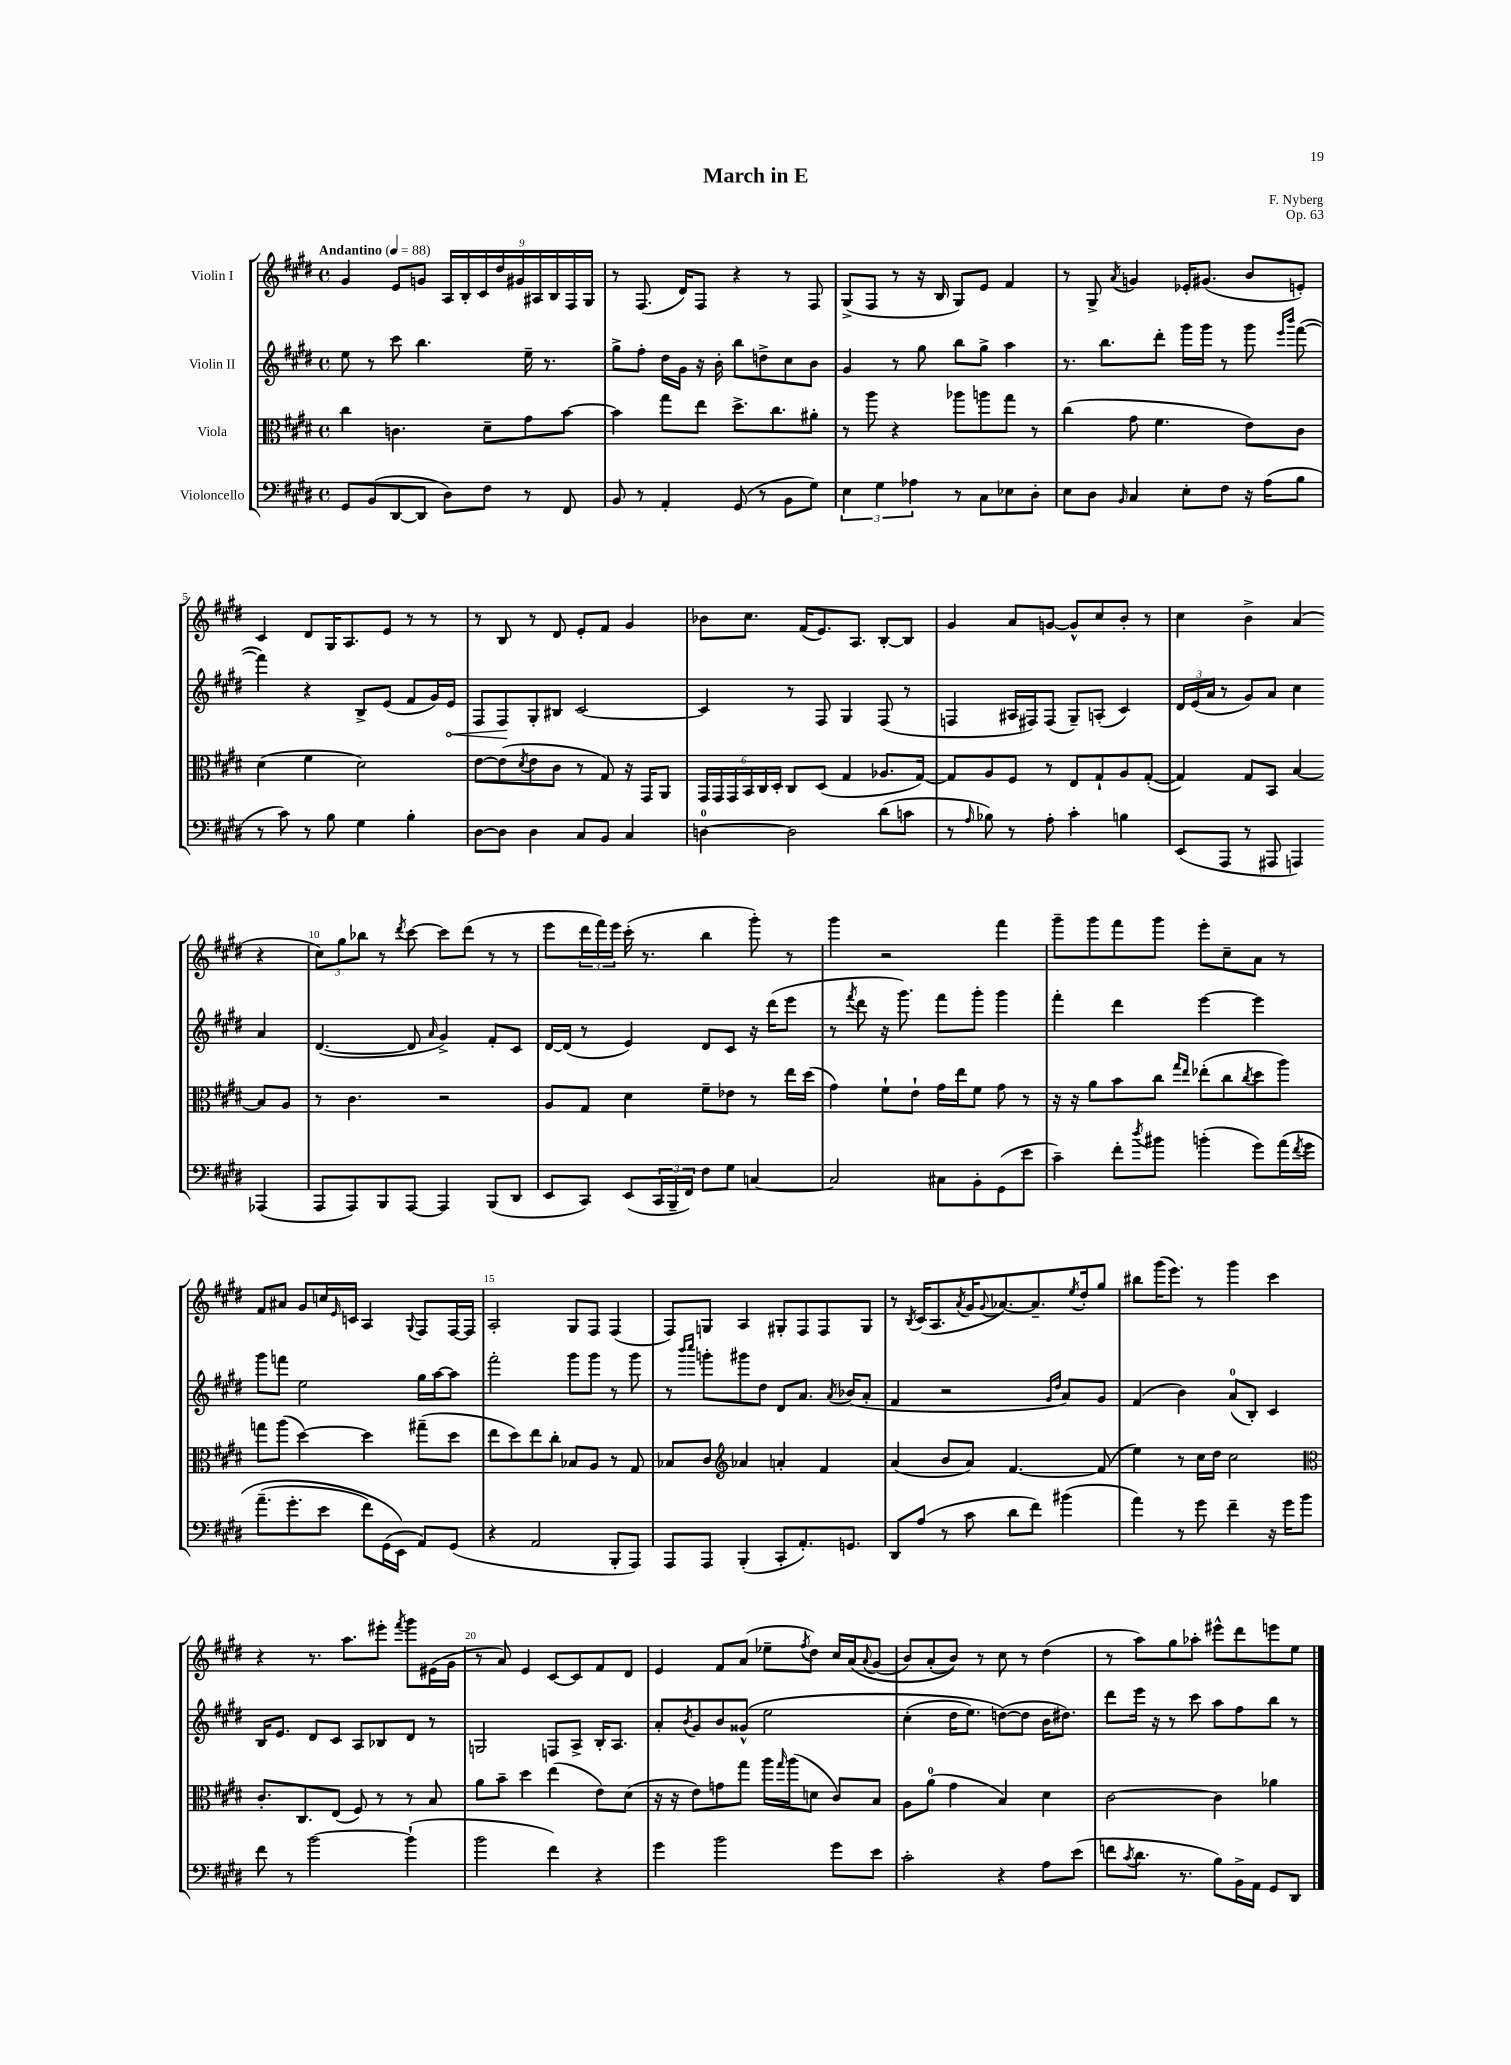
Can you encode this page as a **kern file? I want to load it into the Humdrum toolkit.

**kern	**kern	**kern	**kern
*staff4	*staff3	*staff2	*staff1
*clefF4	*clefC3	*clefG2	*clefG2
*k[f#c#g#d#]	*k[f#c#g#d#]	*k[f#c#g#d#]	*k[f#c#g#d#]
*M4/4	*M4/4	*M4/4	*M4/4
*met(c)	*met(c)	*met(c)	*met(c)
*MM88	*MM88	*MM88	*MM88
8GG#/L	4cc#\	8ee\	4g#/
(8BB/	.	8r	.
[8DD#/	4.c\	8ccc#\	8e/L
8DD#/]J	.	4.bb\	8g/J
8D#\L)	.	.	18A/LL
.	.	.	18B'/
.	.	.	18c#/
8F#\J	8d#~\L	.	.
.	.	.	18dd#/
.	.	.	18g#/
8r	8g#\	16ee~\	.
.	.	.	18A#/
.	.	8.r	.
.	.	.	18B/
8FF#/	[8b\J	.	.
.	.	.	18F#/
.	.	.	18G#/JJ
=	=	=	=
8BB/	4b\]	8gg#^\L	8r
8r	.	8ff#'\J	(8.F#/
4AA'/	8gg#\L	16dd#\LL	.
.	.	16g#\JJ	16d#/LK)
.	8ee\J	16r	8F#/J
.	.	16b'\	.
(8GG#/	8.dd#^\L	8bb\L	4r
8r	.	8dd^\	.
.	8.cc#\	.	.
8BB\L	.	8cc#\	8r
8G#\J)	8a#'\J	8b\J	8F#/
=	=	=	=
6E\	8r	4g#/	(8G#^/L
.	8aa\	.	8F#/J
6G#\	.	.	.
.	4r	8r	8r
6A-\	.	.	.
.	.	8gg#\	16r
.	.	.	16B/
8r	8aa-\L	8bb\L	8G#/L)
8C#\L	8aa\	8gg#^\J	8e/J
8E-\	8gg#\J	4aa\	4f#/
8D#'\J	8r	.	.
=	=	=	=
8E\L	(4cc#\	8.r	8r
8D#\J	.	.	8G#^/
.	.	8.bb\L	.
16qqBB/	.	.	8qa/
4C#/	8g#\	.	4g/
.	4.f#\	8ddd#'\J	.
8E'\L	.	16ggg#\LL	16e-'/LK
.	.	16ggg#\JJ	(8.g#/J
8F#\J	.	8r	.
16r	8e\L)	8ggg#\	8b/L
(16A\LK	.	.	.
.	.	16qqeee/LL	.
.	.	16qqbbb/JJ	.
8B\J	8c#\J	([8fff#\	8e'/J)
=	=	=	=
8r	(4d#\	4fff#\])	4c#/
8c#\)	.	.	.
8r	4f#\	4r	8d#/L
8B\	.	.	16G#/K
.	.	.	8.A/
4G#\	2d#\)	8B^/L	.
.	.	(8e/J	8e/J
4B'\	.	8f#/L	8r
.	.	16g#/L)	8r
.	.	16e/JJ	.
=	=	=	=
[8D#\L	[8e\L	8F#/L	8r
8D#\]J	(8e\]	8F#/	8B/
.	8qd#/	.	.
4D#\	8e\	8G#'/	8r
.	8c#\J	8B#/J	8d#/
8C#/L	8r	[2c#/	8e'/L
8BB/J	8G#/)	.	8f#/J
4C#/	16r	.	4g#/
.	16GG#/LK	.	.
.	8AA/J	.	.
=	=	=	=
[4D\	24GG#/LL	4c#/]	8b-\L
.	24GG#/	.	.
.	24GG#/	.	.
.	24BB/	.	8.cc#\J
.	24C#/	.	.
.	24D#'/JJ	.	.
2D\]	8C#/L	8r	.
.	.	.	(16f#/LK
.	(8D#/J	8F#/	8.e/)
.	4G#/	4G#/	.
.	.	.	8.A/J
(8d#\L	8.A-/L	(8F#/	[8B'/L
8c\J	.	8r	8B/]J
.	[16G#/Jk)	.	.
=	=	=	=
8r	8G#/]L	4F/	4g#/
16qqA/	.	.	.
8B-\)	8A/	.	.
8r	8F#/J	16A#/LL	8a/L
.	.	16F#/J)	.
8A'\	8r	(8F#/J	[8g/J
4c#'\	8E/L	8G#~/L)	8g^^/]L
.	8G#`/	(8A'/J	8cc#/
4B\	8A/	4c#/)	8b'/J
.	([8G#'/J	.	8r
=	=	=	=
(8EE/L	4G#/])	24d#/LL	4cc#\
.	.	(24e/	.
.	.	24a/JJ	.
8AAA/J	.	8r	.
8r	8G#/L	8g#/L)	4b^\
8AAA#/	8BB/J	8a/J	.
4AAA/)	[4B/	4cc#\	(4a/
(4AAA-/	8B/]L	4a/	4r
.	8A/J	.	.
=	=	=	=
8AAA/L	8r	([4.d#/	12cc#\L)
.	.	.	12gg#\
8AAA/)	4.c#\	.	.
.	.	.	12bb-\J
8BBB/	.	.	8r
.	.	.	8qddd#/
[8AAA/J	.	8d#/]	[8ccc#\
.	.	16qqa/	.
4AAA/]	2r	4g#^/)	8ccc#\]L
.	.	.	(8ddd#\J
(8BBB/L	.	8f#'/L	8r
8DD#/J	.	8c#/J	8r
=	=	=	=
8EE/L	8A/L	[16d#/LL	8eee\L
.	.	(16d#/]JJ	.
8CC#/J)	8G#/J	8r	24ddd#\L
.	.	.	24fff#\)
.	.	.	24eee\JJ
(8EE/L	4d#\	4e/)	(16ccc#'\
.	.	.	8.r
24CC#/L	.	.	.
24BBB~/	.	.	.
24FF#/JJ)	.	.	.
8F#\L	8f#~\L	8d#/L	4bb\
8G#\J	8e-\J	8c#/J	.
[4C/	8r	16r	8ggg#'\)
.	.	(16ddd#\LK	.
.	16ee\LL	8eee\J	8r
.	(16dd#\JJ	.	.
=	=	=	=
2C/]	4g#\)	8r	4ggg#\
.	.	8qfff#/	.
.	.	8ddd#\	.
.	8f#`\L	16r	2r
.	.	8.ggg#\)	.
.	8e`\J	.	.
8C#\L	16g#\LL	8fff#\L	.
.	16ee\J	.	.
8BB'\	8f#\J	8ggg#'\J	.
(8GG#\	8g#\	4ggg#\	4fff#\
8e\J	8r	.	.
=	=	=	=
4c#~\)	16r	4fff#'\	8ggg#~\L
.	16r	.	.
.	8a\L	.	8ggg#\
8f#'\L	8b\	4ddd#\	8fff#\
8qdd#/	.	.	.
8b#\J	8cc#\J	.	8ggg#\J
.	16qqgg#/LL	.	.
.	16qqee/JJ	.	.
(4b'\	(8ee-'\L	[4eee\	8eee'\L
.	8cc#\	.	8cc#~\
.	8qcc#/	.	.
8g#\L)	8dd#\	4eee\]	8a\J
&(16a\L	8aa\J)	.	8r
8qf#/	.	.	.
16g#\JJ	.	.	.
=	=	=	=
(8.a~\L	8gg\L	8ggg#\L	8f#/L
.	(8aa\J	8fff\J	8a#/J
8.g#'\	.	.	.
.	[4dd#\)	2ee\	8g#/L
8e\J	.	.	16cc/L
.	.	.	16qqe/
.	.	.	16c/JJ
8f#\L)	4dd#\]	.	4A/
(16GG#\L	.	.	.
16EE\JJ&)	.	.	.
.	.	.	8qqG#/
8AA/L)	(8gg#~\L	16gg#\LL	8F#/L
.	.	[16aa\J	.
(8GG#/J	8dd#\J	8aa\]J	[16F#/L
.	.	.	16F#/]JJ
=	=	=	=
4r	8ee\L	2fff#'\	2A'/
.	8dd#\)	.	.
2AA/	8ee\	.	.
.	8cc#'\J	.	.
.	8B-/L	8ggg#\L	8G#/L
.	8A/J	8ggg#\J	8F#/J
8BBB'/L	8r	8r	(4F#/
8AAA/J)	8G#/	8ggg#\	.
=	=	=	=
8AAA/L	8B-/L	8r	8F#/L)
.	.	16qqbbb/LL	.
.	.	16qqcccc#/JJ	.
8AAA/J	8c#/J	8ggg'\L	8G/J
*	*clefG2	*	*
(4BBB'/	4a-/	8ggg#\	4A/
.	.	8dd#\J	.
8CC#'/L	4a'/	8d#/L	8G#'/L
8.AA'/)	.	8.a/J	8F#/
.	4f#/	.	8F#/
.	.	8qa/	.
8.GG/J	.	(16b-/LK	.
.	.	8a'/J	8G#/J
=	=	=	=
8DD#/L	(4a/	4f#/	8r
.	.	.	8qB/
(8A/J	.	.	(16c#/LK
.	.	.	8.A/
8r	8b/L	2r	.
.	.	.	8qa/
8c#\	8a/J)	.	16g#/K
.	.	.	8qqg#/
.	.	.	[8.a-/)
8d#\L	[4.f#/	.	.
8f#\J)	.	.	8.a-~/]
.	.	16qqg#/LL	.
.	.	16qqdd#/JJ	.
(4b#\	.	8a/L)	.
.	.	.	8qee/
.	.	.	16dd#'/k
.	(8f#/]	8g#/J	8gg#/J
=	=	=	=
4a\)	4ee\)	(4f#/	8bb#\L
.	.	.	(16ggg#\K
.	.	.	8.eee\J)
8r	8r	4b\)	.
8g#\	16cc#\LL	.	8r
.	16dd#\JJ	.	.
4f#~\	2cc#\	(8a/L	4ggg#\
.	.	8B'/J)	.
16r	.	4c#/	4ccc#\
16g#\LK	.	.	.
8b\J	.	.	.
=	=	=	=
*	*clefC3	*	*
8f#\	8.c#'/L	16B/LK	4r
.	.	8.e/J	.
8r	.	.	.
.	8.C#/	.	.
[2b\	.	8d#/L	8.r
.	(8E/J	8c#/J	.
.	.	.	8.aa\L
.	8F#/)	8A/L	.
.	8r	8B-/	8eee#'\J
.	.	.	8qfff#/
(4b`\]	8r	8d#/J	8ggg#\L
.	8B/	8r	(16e#\L
.	.	.	16g#\JJ
=	=	=	=
2b\	8a\L	2G/	8r
.	8b~\J	.	8a/)
.	4dd#\	.	4e/
4f#\)	(4ee\	8F/L	[8c#/L
.	.	8A^/J	8c#/]
4r	8e\L)	16B'/LK	8f#/
.	.	8.A/J	.
.	(8d#\J	.	8d#/J
=	=	=	=
4g#\	16r	8a'/L	4e/
.	16r	.	.
.	.	8qb/	.
.	8e\L)	8g#/	.
2b\	8g\	8b/	8f#/L
.	8gg#\J	&(8g##^^/J	(8a/J
.	16aa\LL	2ee\	8ee-~\L
.	16qqgg#/	.	.
.	(16aa\J	.	.
.	.	.	8qff#/
.	8d\J	.	8dd#\J)
8g#\L	8c#/L)	.	16cc#/LL
.	.	.	&(16a/J
.	.	.	8qqa/
8e\J	8B/J	.	(8g#/J
=	=	=	=
2c#'\	8A\L	(4cc#'\	8b/L)
.	(8a\J	.	(8a'/
.	4g#\	16dd#\LK	8b/J)&)
.	.	8.ee\J)	.
.	.	.	8r
4r	4B/)	([8dd\L&)	8cc#\
.	.	8dd\]J	8r
8A\L	4d#\	16b\LK	(4dd#\
.	.	8.dd#\J)	.
(8e\J	.	.	.
=	=	=	=
8f\L	[2c#\	8ddd#\L	8r
8qc#/	.	.	.
8.d#\J	.	16eee\Jk	8aa\L)
.	.	16r	.
.	.	8r	8gg#\
8.r	.	.	.
.	.	8ccc#\	8aa-'\J
8B\L)	4c#\]	8aa\L	8eee#^^\L
16BB^\L	.	8ff#\	8ddd#\
16AA\JJ	.	.	.
8GG#/L	4a-\	8bb\J	8eee\
8DD#/J	.	8r	8ee\J
==	==	==	==
*-	*-	*-	*-
